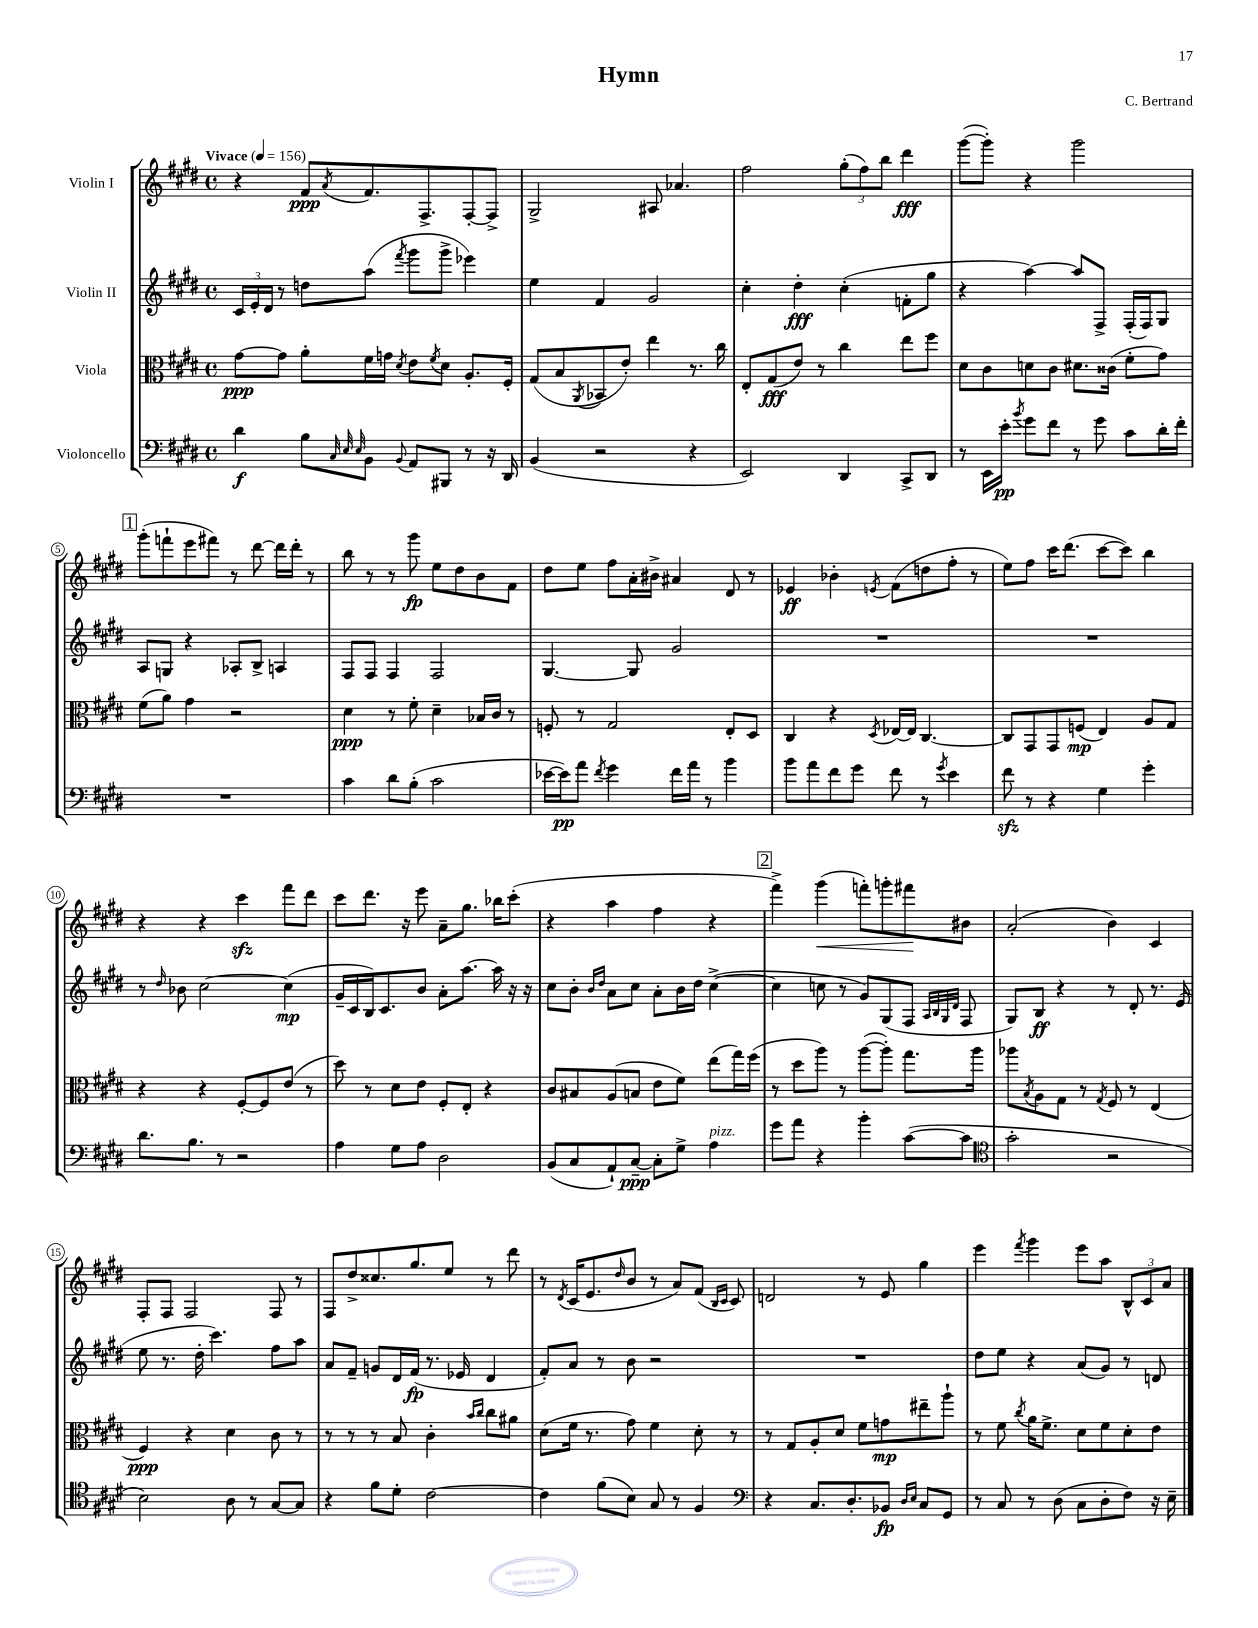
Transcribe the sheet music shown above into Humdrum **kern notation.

**kern	**kern	**kern	**kern
*staff4	*staff3	*staff2	*staff1
*clefF4	*clefC3	*clefG2	*clefG2
*k[f#c#g#d#]	*k[f#c#g#d#]	*k[f#c#g#d#]	*k[f#c#g#d#]
*M4/4	*M4/4	*M4/4	*M4/4
*met(c)	*met(c)	*met(c)	*met(c)
*MM156	*MM156	*MM156	*MM156
4d#	[8g#	24c#	4r
.	.	24e'	.
.	.	24d#	.
.	8g#]	8r	.
8B	8a'	8dd	8f#
32qqC#	.	.	.
32qqE	.	.	.
32qqE	.	.	8qa
8BB	16f#	(8aa	8.f#
.	16g	.	.
8qqBB	8qd#	8qfff#	.
8AA	8e	8ggg#	.
.	.	.	8.F#^
.	8qf#	.	.
8BBB#	8d#	8ggg#^	.
8r	8.A'	4eee-)	[8F#'
16r	.	.	8F#^]
16DD#	16F#'	.	.
=	=	=	=
(4BB	(8G#	4ee	2G#^
.	8B	.	.
.	8qAA	.	.
2r	8BB-	4f#	.
.	8e')	.	.
.	4ee	2g#	8A#
.	.	.	4.a-
4r	8.r	.	.
.	16cc#	.	.
=	=	=	=
2EE)	8E'	4cc#'	2ff#
.	(8G#	.	.
.	8e)	4dd#'	.
.	8r	.	.
4DD#	4cc#	(4cc#'	(12gg#'
.	.	.	12ff#)
.	.	.	12bb
8CC#^	8ee	8f'	4ddd#
8DD#	8ff#	8gg#	.
=	=	=	=
8r	8d#	4r	([8ggg#
16EE	8c#	.	8ggg#'])
16e'	.	.	.
8qb	.	.	.
8g#	8d	[4aa)	4r
8f#	8c#	.	.
8r	8.d#	8aa]	2ggg#
8g#	.	8F#^	.
.	(16c##	.	.
8c#	8f#'	(16F#'	.
.	.	16F#)	.
16d#'	8g#)	8G#	.
16f#'	.	.	.
=	=	=	=
1r	(8f#	8A	(8ggg#'
.	8a)	8G	8fff`
.	4g#	4r	8eee
.	.	.	8fff#)
.	2r	8A-'	8r
.	.	8B^	[8ddd#
.	.	4A	16ddd#]
.	.	.	16ddd#'
.	.	.	8r
=	=	=	=
4c#	4d#	8F#	8bb
.	.	8F#	8r
8d#	8r	4F#	8r
(8B'	8f#'	.	8ggg#
2c#	4d#~	2F#	8ee
.	.	.	8dd#
.	16B-	.	8b
.	16c#	.	.
.	8r	.	8f#
=	=	=	=
[16e-	8F'	[4.G#	8dd#
16e-])	.	.	.
8a	8r	.	8ee
8qf#	.	.	.
4g#	2G#	.	8ff#
.	.	8G#]	16a'
.	.	.	16b#^
16f#	.	2g#	4a#
16a	.	.	.
8r	.	.	.
4b	8E'	.	8d#
.	8D#	.	8r
=	=	=	=
8b	4C#	1r	4e-
8a	.	.	.
8f#	4r	.	4b-'
8g#	.	.	.
.	8qD#	.	8qe
8f#	[16E-	.	(8f#
.	16E-]	.	.
8r	[4.C#	.	8dd
8qg#	.	.	.
4e	.	.	8ff#'
.	.	.	8r
=	=	=	=
8f#	8C#]	1r	8ee)
8r	8GG#	.	8ff#
4r	8GG#	.	16ccc#
.	.	.	(8.ddd#
.	(8F	.	.
4G#	4E)	.	[8ccc#
.	.	.	8ccc#])
4g#'	8A	.	4bb
.	8G#	.	.
=	=	=	=
8.d#	4r	8r	4r
.	.	16qqdd#	.
.	.	8b-	.
8.B	.	.	.
.	4r	[2cc#	4r
8r	.	.	.
2r	[8F#'	.	4ccc#
.	8F#]	.	.
.	(8e	(4cc#]	8fff#
.	8r	.	8ddd#
=	=	=	=
4A	8dd#)	16g#~	8ccc#
.	.	16c#	.
.	8r	16B)	8.ddd#
.	.	8.c#	.
8G#	8d#	.	.
.	.	.	16r
8A	8e	8b	8eee
2D#	8F#'	8a'	8a~
.	8E'	[8.aa	8.gg#
.	4r	.	.
.	.	16aa]	16bb-
.	.	16r	(8ccc#'
.	.	16r	.
=	=	=	=
(8BB	8c#	8cc#	4r
8C#	8B#	8b'	.
.	.	16qqb	.
.	.	16qqdd#	.
8AA`)	(8A	8a	4aa
[8C#~	8B	8cc#	.
8C#']	8e	8a'	4ff#
8G#^	8f#)	16b	.
.	.	16dd#	.
4A	(8ee	([4cc#^	4r
.	16gg#)	.	.
.	(16ff#	.	.
=	=	=	=
8g#	8r	4cc#]	4fff#^)
8a	8dd#	.	.
4r	8aa)	8cc	(4ggg#
.	8r	8r	.
4b'	([8aa	8g#)	8fff')
.	8aa'])	(8G#	8ggg'
([8c#	8.gg#	8F#	8fff#
.	.	32qqA	.
.	.	32qqB	.
.	.	32qqG#	.
.	.	32qqd#	.
8c#]	.	8F#	8b#
.	16aa	.	.
=	=	=	=
*clefC4	*	*	*
2g#'	8aa-	8G#)	(2a'
.	8qB	.	.
.	8A	8B	.
.	8G#	4r	.
.	8r	.	.
.	8qG#	.	.
2r	8F#	8r	4b)
.	8r	8d#'	.
.	(4E	8.r	4c#
.	.	(16e	.
=	=	=	=
2B)	4F#)	8ee	8F#'
.	.	8.r	8F#
.	4r	.	2F#
.	.	16dd#'	.
.	.	4.ccc#)	.
8A	4d#	.	.
8r	.	.	.
[8G#	8c#	8ff#	8F#
8G#]	8r	8aa	8r
=	=	=	=
4r	8r	8a	8F#
.	8r	8f#~	8dd#^
8f#	8r	8g	8.cc##
8d#'	8B	16d#	.
.	.	(16f#	8.gg#
[2c#	4c#'	8.r	.
.	.	.	8ee
.	.	16e-	.
.	16qqb	.	.
.	16qqcc#	.	.
.	8cc#	4d#	8r
.	8a#	.	8ddd#
=	=	=	=
4c#]	(8d#	8f#')	8r
.	.	.	8qd#
.	16f#	8a	(16c#
.	8.r	.	8.e
(8f#	.	8r	.
.	.	.	16qqdd#
8B)	8g#)	8b	8b
8G#	4f#	2r	8r
8r	.	.	8a)
4F#	8d#'	.	(8f#
.	.	.	16qqB
.	.	.	16qqc#
.	8r	.	8c#)
=	=	=	=
*clefF4	*	*	*
4r	8r	1r	2d
.	8G#	.	.
8.C#	8A'	.	.
.	8d#	.	.
8.D#'	.	.	.
.	8f#	.	8r
8BB-	8g	.	8e
16qqD#	.	.	.
16qqE	.	.	.
8C#	8ee#~	.	4gg#
8GG#	8aa`	.	.
=	=	=	=
8r	8r	8dd#	4eee
8C#	8f#	8ee	.
.	8qcc#	.	8qfff#
8r	16a	4r	4ggg#
.	8.f#^	.	.
(8D#	.	.	.
8C#	8d#	(8a	8eee
8D#'	8f#	8g#)	8aa
8F#)	8d#'	8r	12B^^
.	.	.	12c#
16r	8e	8d	.
.	.	.	12a
16E~	.	.	.
==	==	==	==
*-	*-	*-	*-
